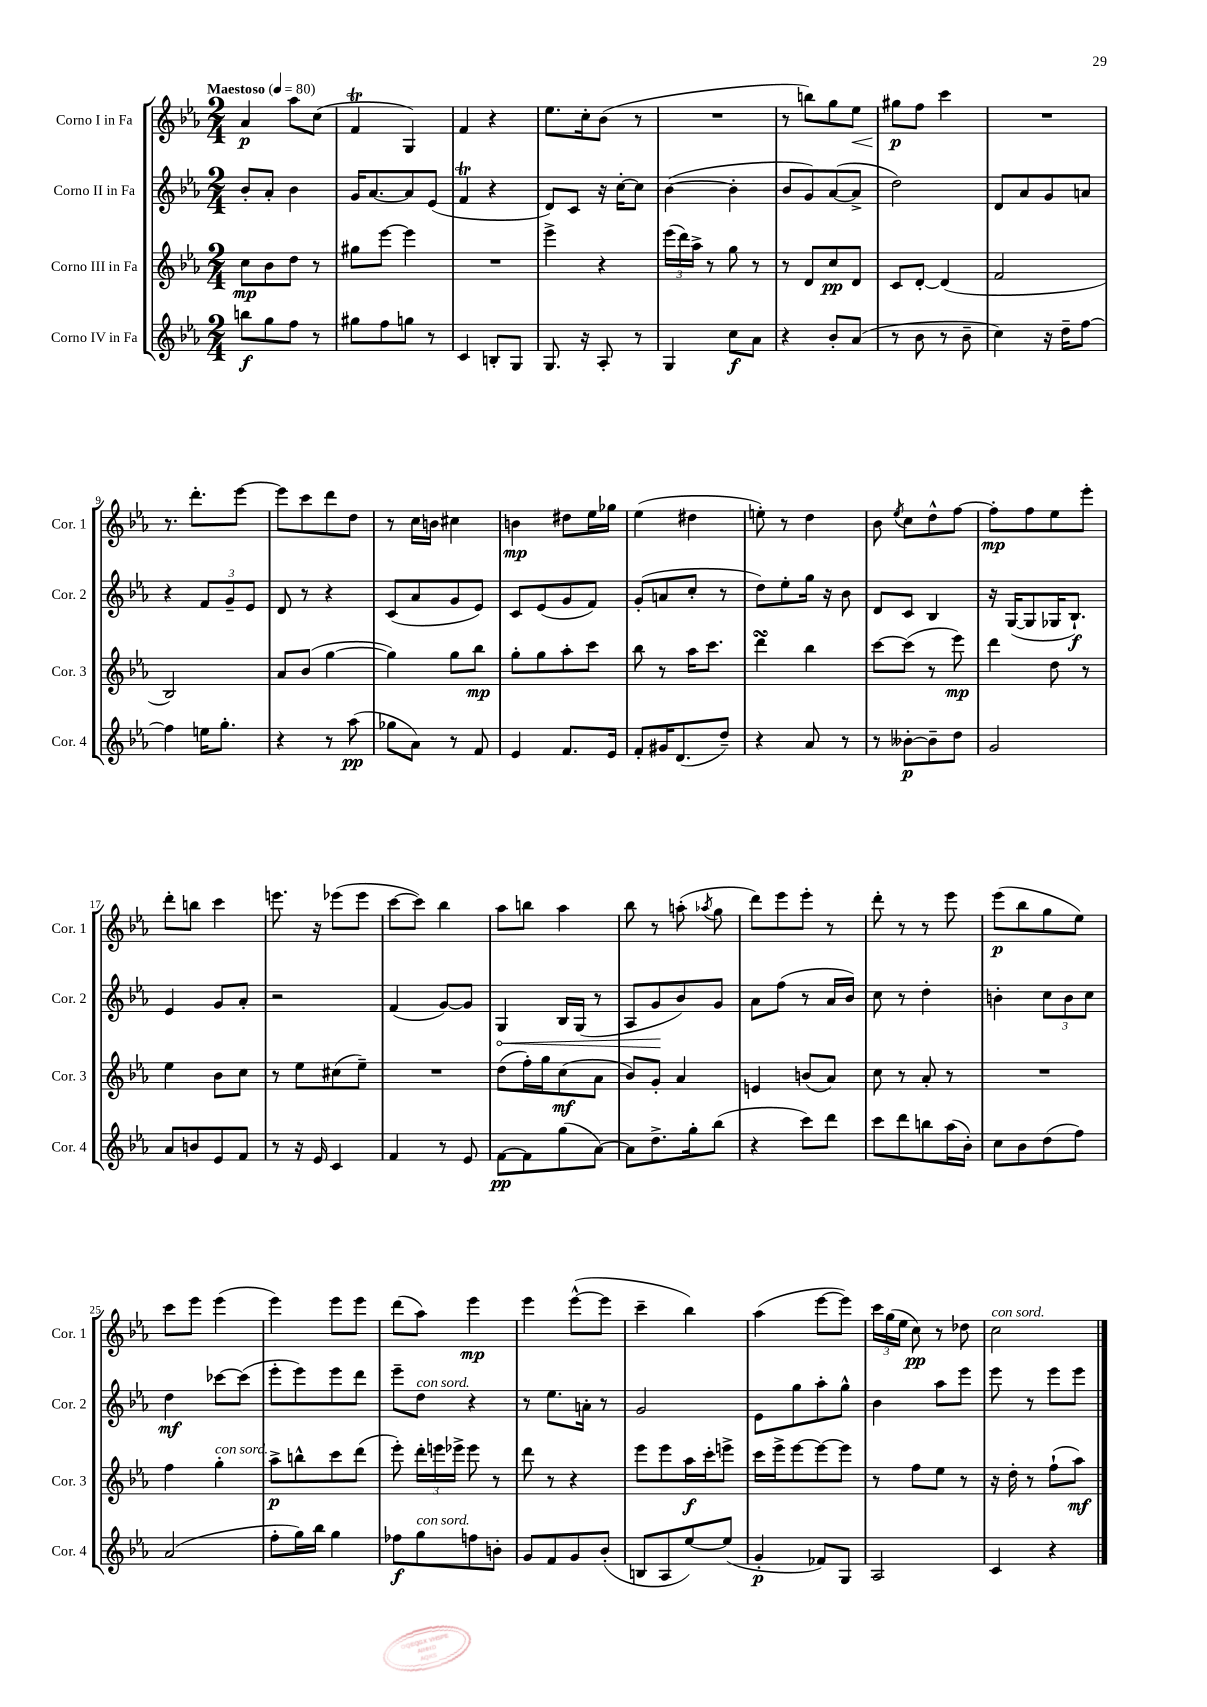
<<
\new StaffGroup <<
\new Staff = "s0" \with { instrumentName = "Corno I in Fa" shortInstrumentName = "Cor. 1" } {
    \clef treble \key ees \major \numericTimeSignature \time 2/4 \tempo "Maestoso" 4 = 80
    \autoBeamOff aes'4\p aes''8[ c''8]( |
    f'4\trill g4) |
    f'4 r4 |
    ees''8.[ c''16-. bes'8]( r8 |
    R2 |
    r8 b''8[) g''8 ees''8]\< |
    gis''8[\p\! f''8] c'''4 |
    R2 |
    r8. d'''8.[-. ees'''8]~ |
    ees'''8[ c'''8 d'''8 d''8] |
    r8 c''16[ b'16] cis''4 |
    b'4\mp dis''8[ ees''16 ges''16] |
    ees''4( dis''4 |
    e''8-.) r8 d''4 |
    bes'8 \acciaccatura { ees''8 } c''8[ d''8-^ f''8]~ |
    f''8[-.\mp f''8 ees''8 ees'''8]-. |
    d'''8[-. b''8] c'''4 |
    e'''8. r16 ees'''8[( ees'''8] |
    c'''8[~ c'''8]) bes''4 |
    aes''8[ b''8] aes''4 |
    bes''8 r8 a''8-.( \acciaccatura { aes''8 } g''8 |
    d'''8[) ees'''8 ees'''8]-. r8 |
    d'''8-. r8 r8 ees'''8 |
    ees'''8[\p( bes''8 g''8 ees''8]) |
    c'''8[ ees'''8] ees'''4( |
    ees'''4) ees'''8[ ees'''8] |
    d'''8[( aes''8]) ees'''4\mp |
    ees'''4 ees'''8[~-^( ees'''8] |
    c'''4-- bes''4) |
    aes''4( ees'''8[~ ees'''8]) |
    \tuplet 3/2 { c'''16[ g''16( ees''16] } c''8\pp) r8 des''8 |
    c''2^\markup { \italic "con sord." } \bar "|." |
}
\new Staff = "s1" \with { instrumentName = "Corno II in Fa" shortInstrumentName = "Cor. 2" } {
    \clef treble \key ees \major \numericTimeSignature \time 2/4
    \autoBeamOff bes'8[-. aes'8]-. bes'4 |
    g'16[ aes'8.~ aes'8 ees'8]( |
    f'4\trill r4 |
    d'8[) c'8] r16 c''16[~-. c''8] |
    bes'4~( bes'4-. |
    bes'8[ g'8) aes'8~( aes'8]-> |
    d''2) |
    d'8[ aes'8 g'8 a'8] |
    r4 \tuplet 3/2 { f'8[ g'8-- ees'8] } |
    d'8 r8 r4 |
    c'8[( aes'8 g'8 ees'8]) |
    c'8[ ees'8( g'8 f'8]) |
    g'8[-.( a'8 c''8]-. r8 |
    d''8[) ees''8-. g''16] r16 bes'8 |
    d'8[ c'8] bes4 |
    r16 g16[~( g8 ges16 bes8.]-!\f) |
    ees'4 g'8[ aes'8]-. |
    r2 |
    f'4( g'8[~) g'8] |
    \once \override Hairpin.circled-tip = ##t g4\< bes16[ g16]( r8 |
    aes8[ g'8\! bes'8) g'8] |
    aes'8[ f''8]( r8 aes'16[ bes'16]) |
    c''8 r8 d''4-. |
    b'4-. \tuplet 3/2 { c''8[ b'8 c''8] } |
    d''4\mf ces'''8[~ ces'''8]( |
    ees'''8[-. ees'''8) ees'''8 d'''8] |
    ees'''8[-- d''8]^\markup { \italic "con sord." } r4 |
    r8 ees''8.[ a'16]-. r8 |
    g'2 |
    ees'8[ g''8 aes''8-. g''8]-^ |
    bes'4 aes''8[ ees'''8] |
    ees'''8 r8 ees'''8[ ees'''8] \bar "|." |
}
\new Staff = "s2" \with { instrumentName = "Corno III in Fa" shortInstrumentName = "Cor. 3" } {
    \clef treble \key ees \major \numericTimeSignature \time 2/4
    \autoBeamOff c''8[\mp bes'8 d''8] r8 |
    gis''8[ ees'''8]~ ees'''4 |
    R2 |
    ees'''4-> r4 |
    \tuplet 3/2 { ees'''16[( d'''16) aes''16]-> } r8 g''8 r8 |
    r8 d'8[ c''8\pp d'8] |
    c'8[ d'8]~-. d'4( |
    f'2 |
    bes2) |
    aes'8[ bes'8]( g''4~ |
    g''4) g''8[ bes''8]\mp |
    g''8[-. g''8 aes''8-. c'''8] |
    bes''8 r8 aes''16[ c'''8.] |
    d'''4\turn bes''4 |
    c'''8[~ c'''8]( r8 ees'''8\mp) |
    d'''4 d''8 r8 |
    ees''4 bes'8[ c''8] |
    r8 ees''8[ cis''8( ees''8]--) |
    R2 |
    d''8[( f''16-.) g''16 c''8\mf( aes'8] |
    bes'8[) g'8]-. aes'4 |
    e'4 b'8[( aes'8]) |
    c''8 r8 aes'8-. r8 |
    R2 |
    f''4 g''4-.^\markup { \italic "con sord." } |
    aes''8[->\p b''8-^ c'''8 d'''8]( |
    ees'''8-.) \tuplet 3/2 { d'''16[-. e'''16 ees'''16]-> } ees'''8 r8 |
    d'''8 r8 r4 |
    ees'''8[ ees'''8 aes''16\f c'''16-. e'''8]-> |
    c'''16[ ees'''16-> ees'''8~ ees'''8~ ees'''8] |
    r8 f''8[ ees''8] r8 |
    r16 d''16-. r8 f''8[-!( aes''8]\mf) \bar "|." |
}
\new Staff = "s3" \with { instrumentName = "Corno IV in Fa" shortInstrumentName = "Cor. 4" } {
    \clef treble \key ees \major \numericTimeSignature \time 2/4
    \autoBeamOff b''8[\f g''8 f''8] r8 |
    gis''8[ f''8 g''8] r8 |
    c'4 b8[-. g8] |
    g8. r16 aes8-. r8 |
    g4 c''8[\f aes'8] |
    r4 bes'8[-. aes'8]( |
    r8 bes'8 r8 bes'8-- |
    c''4) r16 d''16[-- f''8]~ |
    f''4 e''16[ g''8.]-. |
    r4 r8 aes''8\pp( |
    ges''8[ aes'8]) r8 f'8 |
    ees'4 f'8.[ ees'16] |
    f'8[-. gis'16 d'8.( d''8]--) |
    r4 aes'8 r8 |
    r8 beses'8[~-.\p beses'8-- d''8] |
    g'2 |
    aes'8[ b'8 ees'8 f'8] |
    r8 r16 ees'16 c'4 |
    f'4 r8 ees'8 |
    f'8[~\pp f'8 g''8( aes'8]~) |
    aes'8[ d''8.-> g''16-. bes''8]( |
    r4 c'''8[) d'''8] |
    c'''8[ d'''8 b''8 aes''16( bes'16]-.) |
    c''8[ bes'8 d''8( f''8]) |
    aes'2( |
    f''8[-. g''16) bes''16] g''4 |
    fes''8[\f g''8^\markup { \italic "con sord." } f''8 b'8]-. |
    g'8[ f'8 g'8 bes'8]-.( |
    b8[ aes8 ees''8~) ees''8]( |
    g'4-.\p fes'8[) g8] |
    aes2 |
    c'4 r4 \bar "|." |
}
>>
>>
